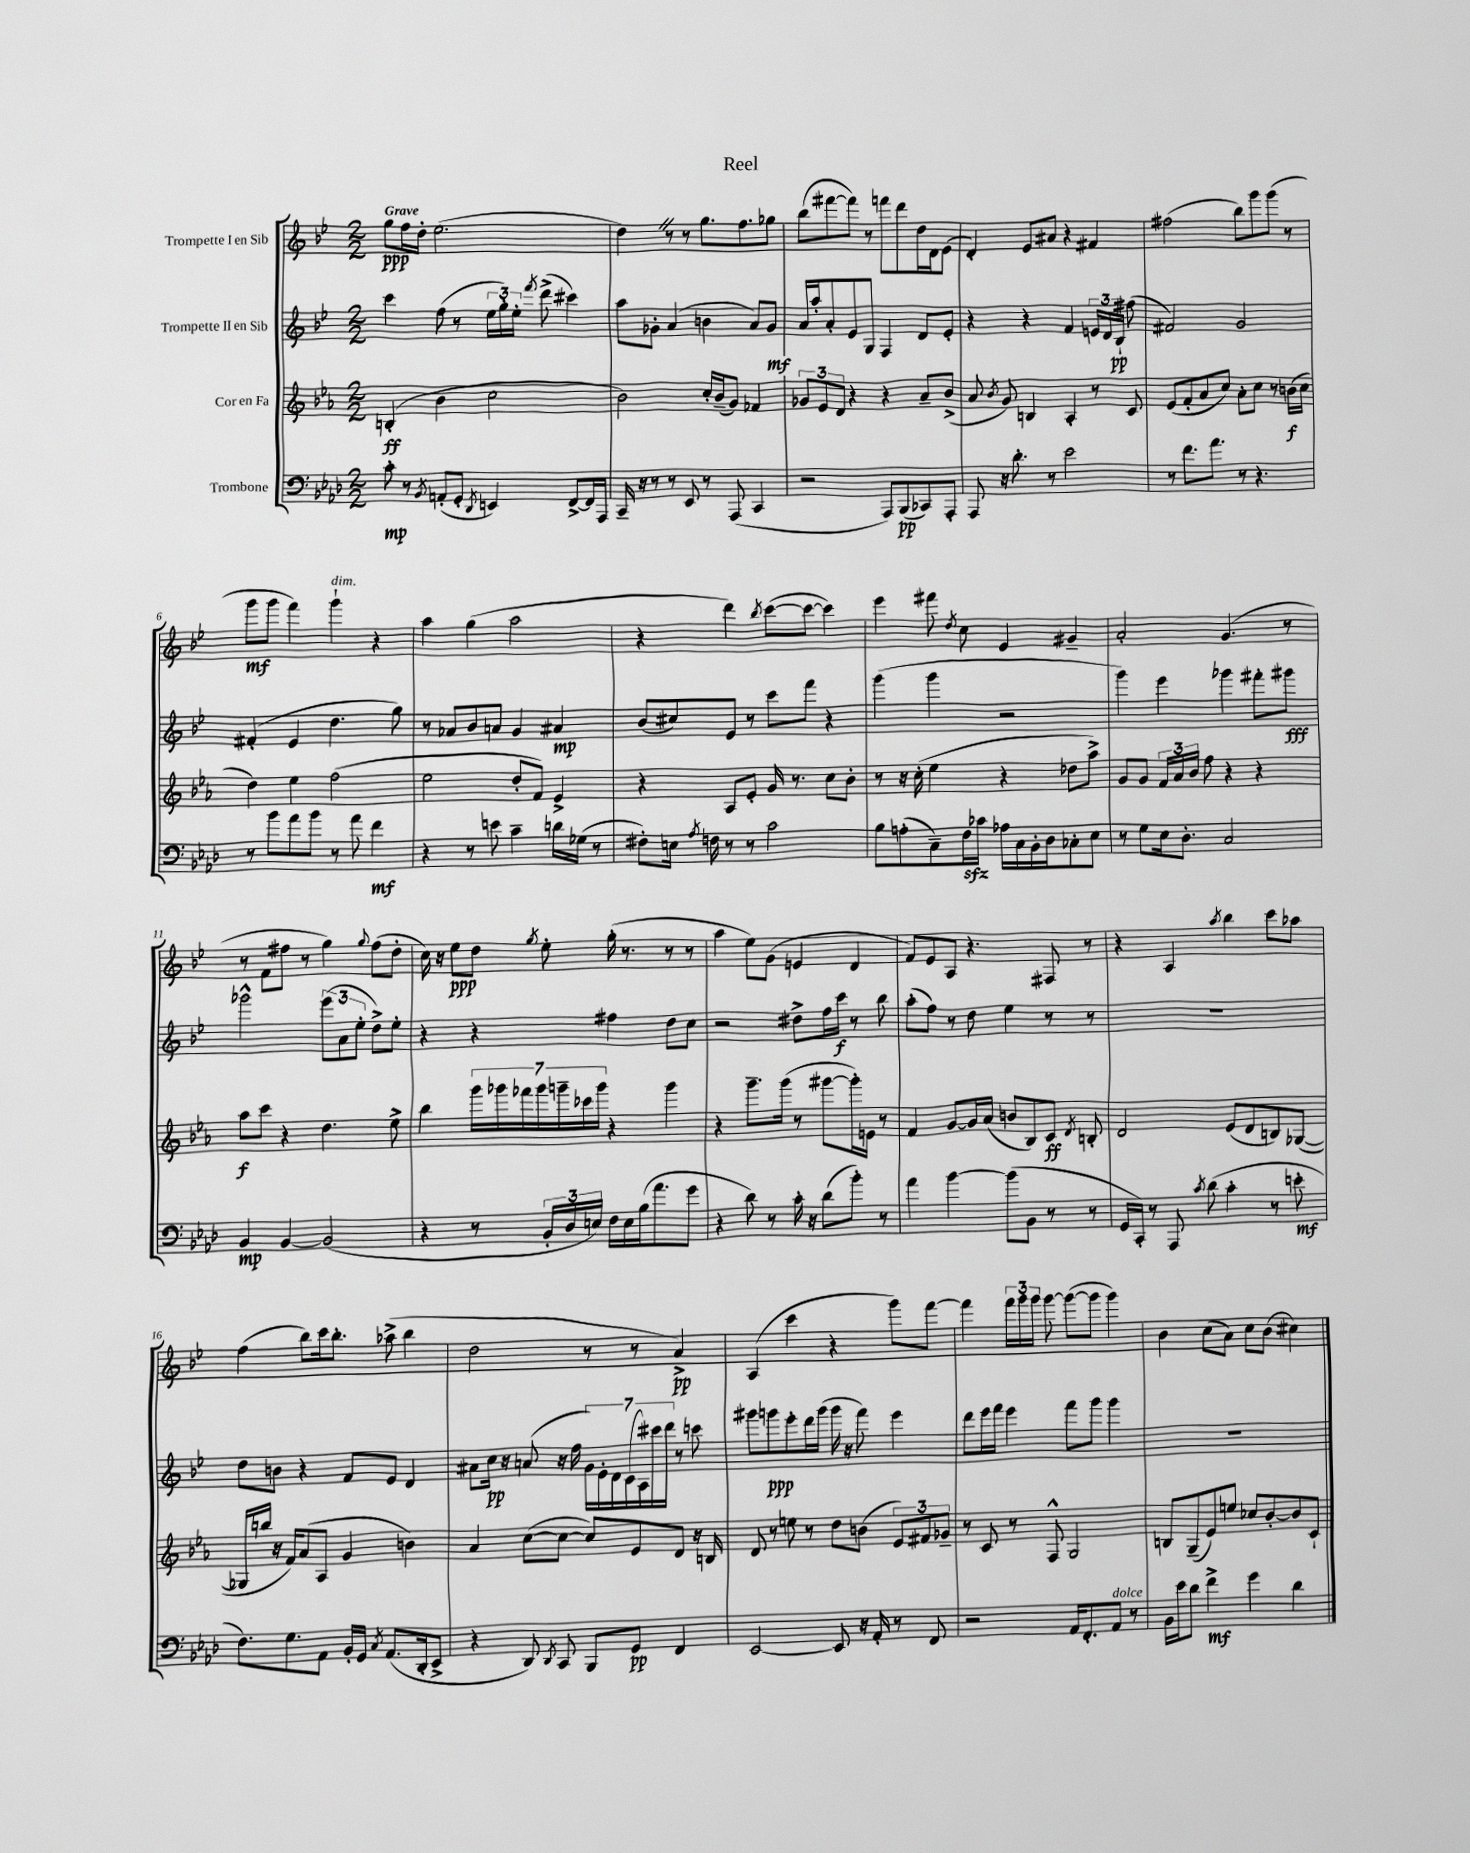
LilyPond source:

\header { title = "Reel" }
<<
\new StaffGroup <<
\new Staff = "s0" \with { instrumentName = "Trompette I en Sib" } {
    \clef treble \key bes \major \numericTimeSignature \time 2/2 \tempo "Grave"
    \autoBeamOff g''8[\ppp f''16 d''16]-. ees''2.( |
    d''4) \once \override BreathingSign.text = \markup { \musicglyph "scripts.caesura.straight" } \breathe r8 r8 g''8.[ f''8. ges''8] |
    bes''8[( fis'''8~ fis'''8]) r8 f'''8[ d'''8 d''16 d'16 ees'8]( |
    d'4-.) ees'8[ ais'8] r4 fis'4 |
    fis''2( bes''8[) g'''8 g'''8]( r8 |
    g'''8[\mf g'''8] f'''4) g'''4-!^\markup { \italic "dim." } r4 |
    a''4 g''4( a''2 |
    r4 d'''4) \acciaccatura { bes''8 } c'''8[~( c'''8]~ c'''4) |
    ees'''4 fis'''8 \acciaccatura { d''8 } c''8 ees'4 gis'4-- |
    a'2-. g'4.( r8 |
    r8 f'8[ fis''8] r8 g''4) \appoggiatura { g''8 } fis''8[( d''8]-. |
    c''16) r16 ees''8[\ppp d''8] \acciaccatura { g''8 } ees''8-. g''16-.( r8. r8 r8 |
    a''4 ees''8[) g'8]( e'4 d'4 |
    f'8[) ees'8 a8] r4. fis8 r8 |
    r4 a4 \acciaccatura { a''8 } bes''4 c'''8[ aes''8] |
    f''4( bes''8[) c'''16 bes''8.]-. aes''8->( bes''4 |
    d''2 r8 r8 a'4->\pp) |
    a4( c'''4 r4 g'''8[) f'''8]~ |
    f'''4 \tuplet 3/2 { f'''16[ g'''16 g'''16] } g'''8~ g'''8[~( g'''8] g'''4) |
    bes'4 c''8[( a'8]) c''8[ bes'8]( cis''4) \bar "|." |
}
\new Staff = "s1" \with { instrumentName = "Trompette II en Sib" } {
    \clef treble \key bes \major \numericTimeSignature \time 2/2
    \autoBeamOff c'''4 f''8( r8 \tuplet 3/2 { ees''16[ g''16-.) ees''16]-. } \acciaccatura { f'''8 } d'''8->( cis'''4) |
    a''8[ ges'8]-. a'4( b'4 a'8[) ges'8]\mf |
    a'16[ a''16-. a'8-. ees'8 g8] f4 d'8[ ees'8]-. |
    r4 r4 f'4 \tuplet 3/2 { e'16[ d'16 bes16]-!\pp } fis''8( |
    fis'2) g'2 |
    fis'4-.( ees'4 d''4. g''8) |
    r8 aes'8[ bes'8 a'8] g'4 ais'4\mp |
    bes'8[( cis''8) ees'8] r8 c'''8[ f'''8] r4 |
    g'''4( g'''4 r2 |
    g'''4) ees'''4 ges'''4 fis'''8[-. gis'''8]\fff |
    ges'''2-^ \tuplet 3/2 { ees'''8[( a'8 ees''8]-. } d''8[->) ees''8]-. |
    r4 r4 fis''4 d''8[ c''8] |
    r2 dis''8[-> f''16 c'''16]\f r8 bes''8 |
    a''8[-.( f''8]) r8 d''8 ees''4 r8 r8 |
    R1 |
    d''8[ b'8] r4 f'8[ ees'8] d'4 |
    ais'8[ c''16]\pp r16 a'8( r16 f''16 \tuplet 7/4 { g'16[) ees'16-. d'16 c'16( a16) cis'''16 d'''16] } r8 c'''8 |
    gis'''8[ g'''8\ppp ees'''8-. d'''16 g'''16]( g'''16 r16 f'''8) ees'''4 |
    d'''8[ ees'''16 f'''16] ees'''4 f'''8[ g'''8] g'''4 |
    R1 \bar "|." |
}
\new Staff = "s2" \with { instrumentName = "Cor en Fa" } {
    \clef treble \key ees \major \numericTimeSignature \time 2/2
    \autoBeamOff b4-.\ff( bes'4 c''2 |
    bes'2) c''16[-. bes'16--( g'8]) fes'4 |
    \tuplet 3/2 { ges'8[ ees'8 d'8] } r4 r4 aes'8[-- bes'8]->( |
    aes'8 \acciaccatura { bes'8 } g'8) b4 aes4-. r8 c'8 |
    ees'8[( f'8-. aes'8 c''8]) aes'8[-. c''8] r8 b'16[\f( c''16] |
    d''4) ees''4 f''2( |
    ees''2 d''8[-. f'8]) ees'4-> |
    r4 aes8[ ees'8]-. g'16 r8. c''8[ bes'8]-. |
    r8 r16 c''16-.( ees''4 r4 des''8[ aes''8]->) |
    g'8[ g'8] \tuplet 3/2 { f'16[ aes'16 bes'16] } f''8 r4 r4 |
    aes''8[\f c'''8] r4 d''4. ees''8-> |
    bes''4 \tuplet 7/4 { g'''16[ ges'''16 fes'''16 ges'''16 g'''16-- ces'''16 g'''16] } r4 g'''4 |
    r4 g'''8.[-- g'''16]( r8 gis'''8[~ gis'''16-.) e'16] r8 |
    f'4 g'8[~ g'16 aes'16]( b'8[ bes8) c'8]\ff \acciaccatura { d'8 } b8-. |
    d'2 ees'8[( d'8 b8) ges8]~( |
    ges16[ b''16] r16 f'16[) aes'8( aes8] g'4 b'4) |
    aes'4 c''8[~( c''8]~ c''8[) ees'8 d'8] r16 b16 |
    d'8 r8 e''8 r8 d''8[ b'8]( \tuplet 3/2 { ees'8[) fis'8 ges'8]-- } |
    r8 c'8 r8 f8-^ g2 |
    b8[ g8--( ees'8) e''8] ces''8[ bes'8~-. bes'8 c'8]-! \bar "|." |
}
\new Staff = "s3" \with { instrumentName = "Trombone" } {
    \clef bass \key aes \major \numericTimeSignature \time 2/2
    \autoBeamOff c'8-.\mp r8 \acciaccatura { bes,8 } a,8[-.( g,8]-. \acciaccatura { des,8 } e,4) f,8[~-> f,16 aes,,16] |
    c,16-- r16 r8 r8 ees,8 r8 aes,,8( c,4 |
    r2 aes,,8[) bes,,8\pp( ces,8) aes,,8]-. |
    aes,,8 r16 des'8.-. r8 ees'2 |
    r8 f'8.[ aes'8.] r8 r4. |
    r8 bes'8[ aes'8 bes'8] r8 aes'8 f'4\mf |
    r4 r8 e'8 c'4-- d'16[ ges16]( r8 |
    fis8[-.) e16] \acciaccatura { aes8 } f16 r8 r8 c'2 |
    bes8[ a8-.( c8--) f16\sfz ces'16] aes16[ c16 bes,16-. des16 ces8-. ees8] |
    r8 g8[ ees16 des8.]-. c2 |
    bes,4\mp bes,4~ bes,2( |
    r4 r8 \tuplet 3/2 { bes,16[-. des16 e16]) } f16[ e16 bes16( aes'8. g'8] |
    r4 des'8) r8 c'16-. r16 des'8[( bes'8]-.) r8 |
    aes'4 bes'4~ bes'8[( bes,8] r8 r8 |
    g,16[ c,16]-.) r8 aes,,8 \acciaccatura { c'8 } des'8( c'4-. r8 e'8-.\mf |
    f8.[) g8. aes,8] bes,16[-. g,16] \acciaccatura { c8 } aes,8.[( des,16-. ees,8]-> |
    r4 des,8) \acciaccatura { des,8 } c,8 bes,,8[ g,8]\pp f,4 |
    ees,2~ ees,8 r16 aes,16-. r8 f,8 |
    r2 aes,16[ f,8.-. aes,8]^\markup { \italic "dolce" } r8 |
    bes,16[ ees'16 des'8] f'4->\mf g'4 des'4 \bar "|." |
}
>>
>>
